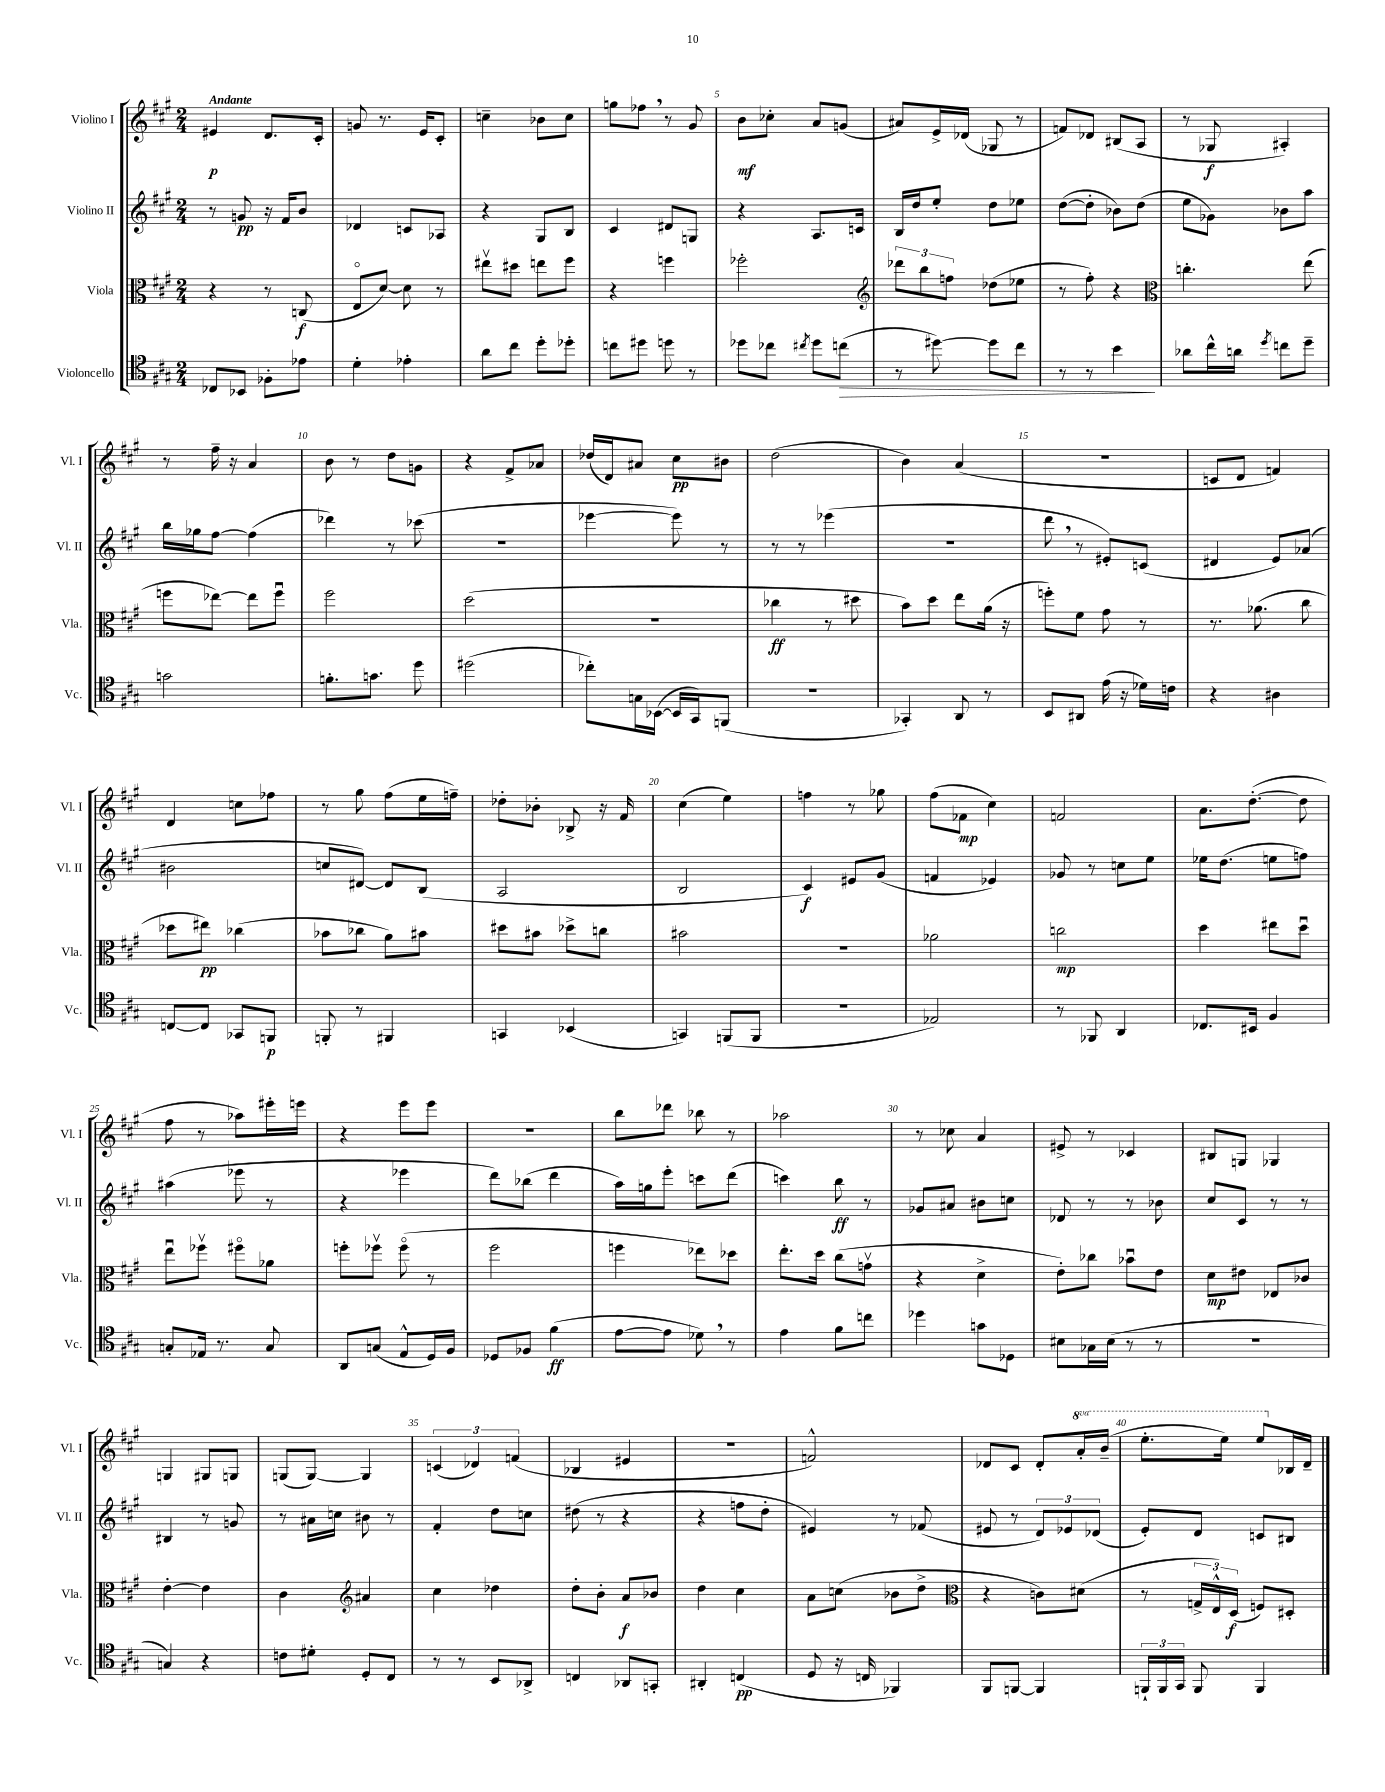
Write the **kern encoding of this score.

**kern	**dynam	**kern	**dynam	**kern	**dynam	**kern	**dynam
*part4	*part4	*part3	*part3	*part2	*part2	*part1	*part1
*staff4	*staff4	*staff3	*staff3	*staff2	*staff2	*staff1	*staff1
*I"Violoncello	*	*I"Viola	*	*I"Violino II	*	*I"Violino I	*
*I'Vc.	*	*I'Vla.	*	*I'Vl. II	*	*I'Vl. I	*
*clefC4	*	*clefC3	*	*clefG2	*	*clefG2	*
*k[f#c#g#]	*	*k[f#c#g#]	*	*k[f#c#g#]	*	*k[f#c#g#]	*
*M2/4	*	*M2/4	*	*M2/4	*	*M2/4	*
=1	=1	=1	=1	=1	=1	=1	=1
!	!	!	!	!	!	!LO:TX:a:B:t=Andante	!
8C-X/L	.	4r	.	8r	.	4e#X/	p
8BB-X/J	.	.	.	8gn/	pp	.	.
8F-X'\L	.	8r	.	16r	.	8.d/L	.
.	.	.	.	16f#/KL	.	.	.
8e-X\J	.	(8Cn/	f	8b/J	.	.	.
.	.	.	.	.	.	16c#'/Jk	.
=2	=2	=2	=2	=2	=2	=2	=2
4d'\	.	8E/L	.	4d-X/	.	8gn/	.
.	.	[8d/J)	.	.	.	8.r	.
4e-X'\	.	8d\]	.	8cn/L	.	.	.
.	.	.	.	.	.	16e/KL	.
.	.	8r	.	8A-X/J	.	8c#'/J	.
=3	=3	=3	=3	=3	=3	=3	=3
8a\L	.	8ee#Xv\L	.	4r	.	4ccn~\	.
8cc#\J	.	8dd#X\J	.	.	.	.	.
8dd'\L	.	8een\L	.	8G#/L	.	8b-X\L	.
8dd-X'\J	.	8ff#\J	.	8B/J	.	8cc\J	.
=4	=4	=4	=4	=4	=4	=4	=4
8ccn\L	.	4r	.	4c#/	.	8ggn\L	.
8dd#X\J	.	.	.	.	.	8ff-X,\J	.
8ddn\	.	4ffn\	.	8d#X/L	.	8r	.
8r	.	.	.	8Gn/J	.	8g#/	.
=5	=5	=5	=5	=5	=5	=5	=5
8dd-X\L	.	2ff-X'\	.	4r	.	8b\L	mf
8cc-X\J	.	.	.	.	.	8cc-X'\J	.
8qcc#X/	.	.	.	.	.	.	.
8dd-\L	.	.	.	8.A/L	.	8a/L	.
!	!LO:HP:b	!	!	!	!	!	!
(8ccn\J	>	.	.	.	.	(8gn/J	.
.	.	.	.	16cn/Jk	.	.	.
=6	=6	=6	=6	=6	=6	=6	=6
*	*	*clefG2	*	*	*	*	*
8r	.	12ddd-X\L	.	16B/LL	.	8a#X/L)	.
.	.	.	.	16dd/J	.	.	.
.	.	12bb\	.	.	.	.	.
[8dd#X\)	.	.	.	8ee'/J	.	16e^/L	.
.	.	12ffn\J	.	.	.	.	.
.	.	.	.	.	.	(16d-X/JJ	.
8dd#\L]	.	(8dd-X\L	.	8dd\L	.	8G-X/	.
8cc#\J	.	8ee-X\J	.	8ee-X\J	.	8r	.
=7	=7	=7	=7	=7	=7	=7	=7
8r	.	8r	.	([8dd\L	.	8fn/L)	.
8r	.	8ff#'\)	.	8dd'\J]	.	8d-X/J	.
4b\	.	4r	.	8b-X\L)	.	(8B#X/L	.
.	.	.	.	(8dd\J	.	8A/J	.
.	]	.	.	.	.	.	.
=8	=8	=8	=8	=8	=8	=8	=8
*	*	*clefC3	*	*	*	*	*
8a-X\L	.	4.ccn'\	.	8ee\L	.	8r	.
16cc#^^\L	.	.	.	8g-X\J)	.	8G-X/	f
16an\JJ	.	.	.	.	.	.	.
8qdd/	.	.	.	.	.	.	.
8ccn\L	.	.	.	8b-X\L	.	4A#X'/)	.
8dd~\J	.	(8ee\	.	8aa\J	.	.	.
!!LO:LB:g=z
=9	=9	=9	=9	=9	=9	=9	=9
2gn\	.	8ffn\L	.	16bb\LL	.	8r	.
.	.	.	.	16gg-X\J	.	.	.
.	.	[8ee-X\J)	.	[8ff#\J	.	16ff#~\	.
.	.	.	.	.	.	16r	.
.	.	8ee-\L]	.	(4ff#\]	.	4a/	.
.	.	8ffu\J	.	.	.	.	.
=10	=10	=10	=10	=10	=10	=10	=10
8.fn'\L	.	2ff#\	.	4ddd-X\)	.	8b\	.
.	.	.	.	.	.	8r	.
8.gn\J	.	.	.	.	.	.	.
.	.	.	.	8r	.	8dd\L	.
8dd\	.	.	.	(8ccc-X\	.	8gn\J	.
=11	=11	=11	=11	=11	=11	=11	=11
(2dd#X\	.	(2dd\	.	2r	.	4r	.
.	.	.	.	.	.	8f#^/L	.
.	.	.	.	.	.	8a-X/J	.
=12	=12	=12	=12	=12	=12	=12	=12
8cc-X'\L)	.	2r	.	[4eee-X\	.	(16dd-X/LL	.
.	.	.	.	.	.	16d/J)	.
16Gn\L	.	.	.	.	.	8a#X/J	.
([16BB-X\JJ	.	.	.	.	.	.	.
16BB-/LL]	.	.	.	8eee-\])	.	8cc#\L	pp
16GG#/J)	.	.	.	.	.	.	.
(8FFn/J	.	.	.	8r	.	8b#X\J	.
=13	=13	=13	=13	=13	=13	=13	=13
2r	.	4cc-X\	ff	8r	.	(2dd\	.
.	.	.	.	8r	.	.	.
.	.	8r	.	(4eee-X\	.	.	.
.	.	8dd#X\	.	.	.	.	.
=14	=14	=14	=14	=14	=14	=14	=14
4GG-X'/)	.	8b\L)	.	2r	.	4b\)	.
.	.	8dd\J	.	.	.	.	.
8AA/	.	8ee\L	.	.	.	(4a/	.
8r	.	(16a\Jk	.	.	.	.	.
.	.	16r	.	.	.	.	.
=15	=15	=15	=15	=15	=15	=15	=15
8BB/L	.	8ffn'\L)	.	8ddd,\	.	2r	.
8AA#X/J	.	8f#\J	.	8r	.	.	.
(16e\	.	8g#\	.	8e#X'/L)	.	.	.
16r	.	.	.	.	.	.	.
16d-X\LL)	.	8r	.	(8cn/J	.	.	.
16cn\JJ	.	.	.	.	.	.	.
=16	=16	=16	=16	=16	=16	=16	=16
4r	.	8.r	.	4d#X/	.	8cn/L	.
.	.	.	.	.	.	8d/J	.
.	.	(8.a-X\	.	.	.	.	.
4A#X\	.	.	.	8e/L)	.	4fn/)	.
.	.	8cc#\	.	(8a-X/J	.	.	.
!!LO:LB:g=z
=17	=17	=17	=17	=17	=17	=17	=17
[8Cn/L	.	8dd-X\L	.	2b#X\	.	4d/	.
8C/J]	.	8ee#X\J)	pp	.	.	.	.
8GG-X/L	.	(4cc-X\	.	.	.	8ccn\L	.
8FFn/J	p	.	.	.	.	8ff-X\J	.
=18	=18	=18	=18	=18	=18	=18	=18
8FFn'/	.	8b-X\L	.	8ccn/L	.	8r	.
8r	.	8cc-X\J	.	[8d#X/J)	.	8gg#\	.
4FF#X/	.	8a\L)	.	8d#/L]	.	(8ff#\L	.
.	.	8b#X\J	.	(8B/J	.	16ee\L	.
.	.	.	.	.	.	16ffn~\JJ)	.
=19	=19	=19	=19	=19	=19	=19	=19
4GGn/	.	8dd#X\L	.	2A/	.	8dd-X'\L	.
.	.	8b#X\J	.	.	.	8b-X'\J	.
(4BB-X/	.	8dd-X^\L	.	.	.	8B-X^/	.
.	.	8ccn\J	.	.	.	16r	.
.	.	.	.	.	.	16f#/	.
=20	=20	=20	=20	=20	=20	=20	=20
4GGn/)	.	2b#X\	.	2B/	.	(4cc#\	.
(8FFn/L	.	.	.	.	.	4ee\)	.
8FF/J	.	.	.	.	.	.	.
=21	=21	=21	=21	=21	=21	=21	=21
2r	.	2r	.	4c#/)	f	4ffn\	.
.	.	.	.	8e#X/L	.	8r	.
.	.	.	.	(8g#/J	.	8gg-X\	.
=22	=22	=22	=22	=22	=22	=22	=22
2E-X/)	.	2a-X\	.	4fn/	.	(8ff#\L	.
.	.	.	.	.	.	8f-X\J	mp
.	.	.	.	4e-X/)	.	4cc#\)	.
=23	=23	=23	=23	=23	=23	=23	=23
8r	.	2ccn\	mp	8g-X/	.	2fn/	.
8FF-X/	.	.	.	8r	.	.	.
4AA/	.	.	.	8ccn\L	.	.	.
.	.	.	.	8ee\J	.	.	.
=24	=24	=24	=24	=24	=24	=24	=24
8.C-X/L	.	4dd\	.	16ee-X\KL	.	8.a\L	.
.	.	.	.	(8.dd\J	.	.	.
16BB#X/Jk	.	.	.	.	.	([8.dd'\J	.
4F#/	.	8ee#X\L	.	8een\L	.	.	.
.	.	8ddu\J	.	8ffn\J)	.	8dd\]	.
!!LO:LB:g=z
=25	=25	=25	=25	=25	=25	=25	=25
8Gn'/L	.	8eeu\L	.	(4aa#X\	.	8ff#\	.
16E-X/Jk	.	8ff-Xv\J	.	.	.	8r	.
8.r	.	.	.	.	.	.	.
.	.	8ff#X\L	.	8eee-X\	.	8aa-X\L)	.
8G/	.	8a-X\J	.	8r	.	16eee#X'\L	.
.	.	.	.	.	.	16eeen\JJ	.
=26	=26	=26	=26	=26	=26	=26	=26
8AA/L	.	8ffn'\L	.	4r	.	4r	.
(8Gn/J	.	8ff-Xv\J	.	.	.	.	.
8E^^/L	.	(8ff-\	.	4eee-X\	.	8eee\L	.
16D/L)	.	8r	.	.	.	8eee\J	.
16F#/JJ	.	.	.	.	.	.	.
=27	=27	=27	=27	=27	=27	=27	=27
8D-X/L	.	2ff#\	.	8ddd\L)	.	2r	.
8F-X/J	.	.	.	(8bb-X\J	.	.	.
(4f#\	ff	.	.	4ddd\	.	.	.
=28	=28	=28	=28	=28	=28	=28	=28
[8e\L	.	4ffn\	.	16aa\LL)	.	8bb\L	.
.	.	.	.	16ggn\J	.	.	.
8e\J]	.	.	.	8eee'\J	.	8ddd-X\J	.
8d-X,\)	.	8ee-X\L)	.	8cccn\L	.	8bb-X\	.
8r	.	8dd-X\J	.	(8ddd\J	.	8r	.
=29	=29	=29	=29	=29	=29	=29	=29
4e\	.	8.ee'\L	.	4cccn\)	.	2aa-X\	.
.	.	16dd\Jk	.	.	.	.	.
8f#\L	.	(8cc#\L	.	8bb\	ff	.	.
8ccn\J	.	8gnv\J	.	8r	.	.	.
=30	=30	=30	=30	=30	=30	=30	=30
4dd-X\	.	4r	.	8g-X/L	.	8r	.
.	.	.	.	8a#X/J	.	8cc-X\	.
8gn\L	.	4d^\	.	8b#X\L	.	4a/	.
8D-X\J	.	.	.	8ccn\J	.	.	.
=31	=31	=31	=31	=31	=31	=31	=31
8B#X\L	.	8e'\L)	.	8d-X/	.	8e#X^/	.
16G-X\L	.	8cc-X\J	.	8r	.	8r	.
(16B#\JJ	.	.	.	.	.	.	.
8r	.	8b-Xu\L	.	8r	.	4c-X/	.
8r	.	8e\J	.	8b-X\	.	.	.
=32	=32	=32	=32	=32	=32	=32	=32
2r	.	8d\L	mp	8cc#/L	.	8B#X/L	.
.	.	8e#X\J	.	8c#/J	.	8Gn/J	.
.	.	8E-X/L	.	8r	.	4G-X/	.
.	.	8c-X/J	.	8r	.	.	.
!!LO:LB:g=z
=33	=33	=33	=33	=33	=33	=33	=33
4Gn/)	.	[4e'\	.	4B#X/	.	4Gn/	.
4r	.	4e\]	.	8r	.	8G#X/L	.
.	.	.	.	8gn/	.	8Gn/J	.
=34	=34	=34	=34	=34	=34	=34	=34
8cn\L	.	4c#\	.	8r	.	(8Gn/L	.
8d#X'\J	.	.	.	16a#X\LL	.	[8G/J)	.
.	.	.	.	16ccn\JJ	.	.	.
*	*	*clefG2	*	*	*	*	*
8D'/L	.	4a#X/	.	8b#X\	.	4G/]	.
8C#/J	.	.	.	8r	.	.	.
=35	=35	=35	=35	=35	=35	=35	=35
8r	.	4cc#\	.	4f#'/	.	(6cn/	.
8r	.	.	.	.	.	.	.
.	.	.	.	.	.	6d-X/)	.
8BB/L	.	4dd-X\	.	8dd\L	.	.	.
.	.	.	.	.	.	(6fn/	.
8AA-X^/J	.	.	.	8ccn\J	.	.	.
=36	=36	=36	=36	=36	=36	=36	=36
4Cn/	.	8dd'\L	.	(8dd#X\	.	4B-X/	.
.	.	8b'\J	.	8r	.	.	.
8AA-X/L	.	8a/L	f	4r	.	4e#X/	.
8GGn'/J	.	8b-X/J	.	.	.	.	.
=37	=37	=37	=37	=37	=37	=37	=37
4AA#X'/	.	4dd\	.	4r	.	2r	.
(4Cn/	pp	4cc#\	.	8ffn\L	.	.	.
.	.	.	.	8dd'\J	.	.	.
=38	=38	=38	=38	=38	=38	=38	=38
8D/	.	8a\L	.	4e#X/)	.	2fn^^/)	.
16r	.	(8ccn\J	.	.	.	.	.
16Cn/	.	.	.	.	.	.	.
4FF-X/)	.	8b-X\L	.	8r	.	.	.
.	.	8dd^\J	.	(8f-X/	.	.	.
=39	=39	=39	=39	=39	=39	=39	=39
*	*	*clefC3	*	*	*	*	*
8FF#/L	.	4r	.	8e#X/	.	8d-X/L	.
[8FFn/J	.	.	.	8r	.	8c#/J	.
4FF/]	.	8cn\L)	.	12d/L)	.	8d-'/L	.
.	.	.	.	12e-X/	.	.	.
*	*	*	*	*	*	*8va	*
.	.	(8d#X\J	.	.	.	16aa'/L	.
.	.	.	.	(12d-X/J	.	.	.
.	.	.	.	.	.	(16bb~/JJ	.
=40	=40	=40	=40	=40	=40	=40	=40
24FFn`/LL	.	8r	.	8e'/L)	.	8.eee'\L	.
24FF/	.	.	.	.	.	.	.
24GG#/JJ	.	.	.	.	.	.	.
8FF/	.	24Gn^/LL	.	8d/J	.	.	.
.	.	24E^^/)	.	.	.	.	.
.	.	.	.	.	.	16eee\Jk)	.
.	.	(24D/JJ	f	.	.	.	.
4FF/	.	8Fn/L)	.	8cn/L	.	8eee/L	.
*	*	*	*	*	*	*X8va	*
.	.	8D#X'/J	.	8B#X/J	.	16B-X/L	.
.	.	.	.	.	.	16d~/JJ	.
==	==	==	==	==	==	==	==
*-	*-	*-	*-	*-	*-	*-	*-
